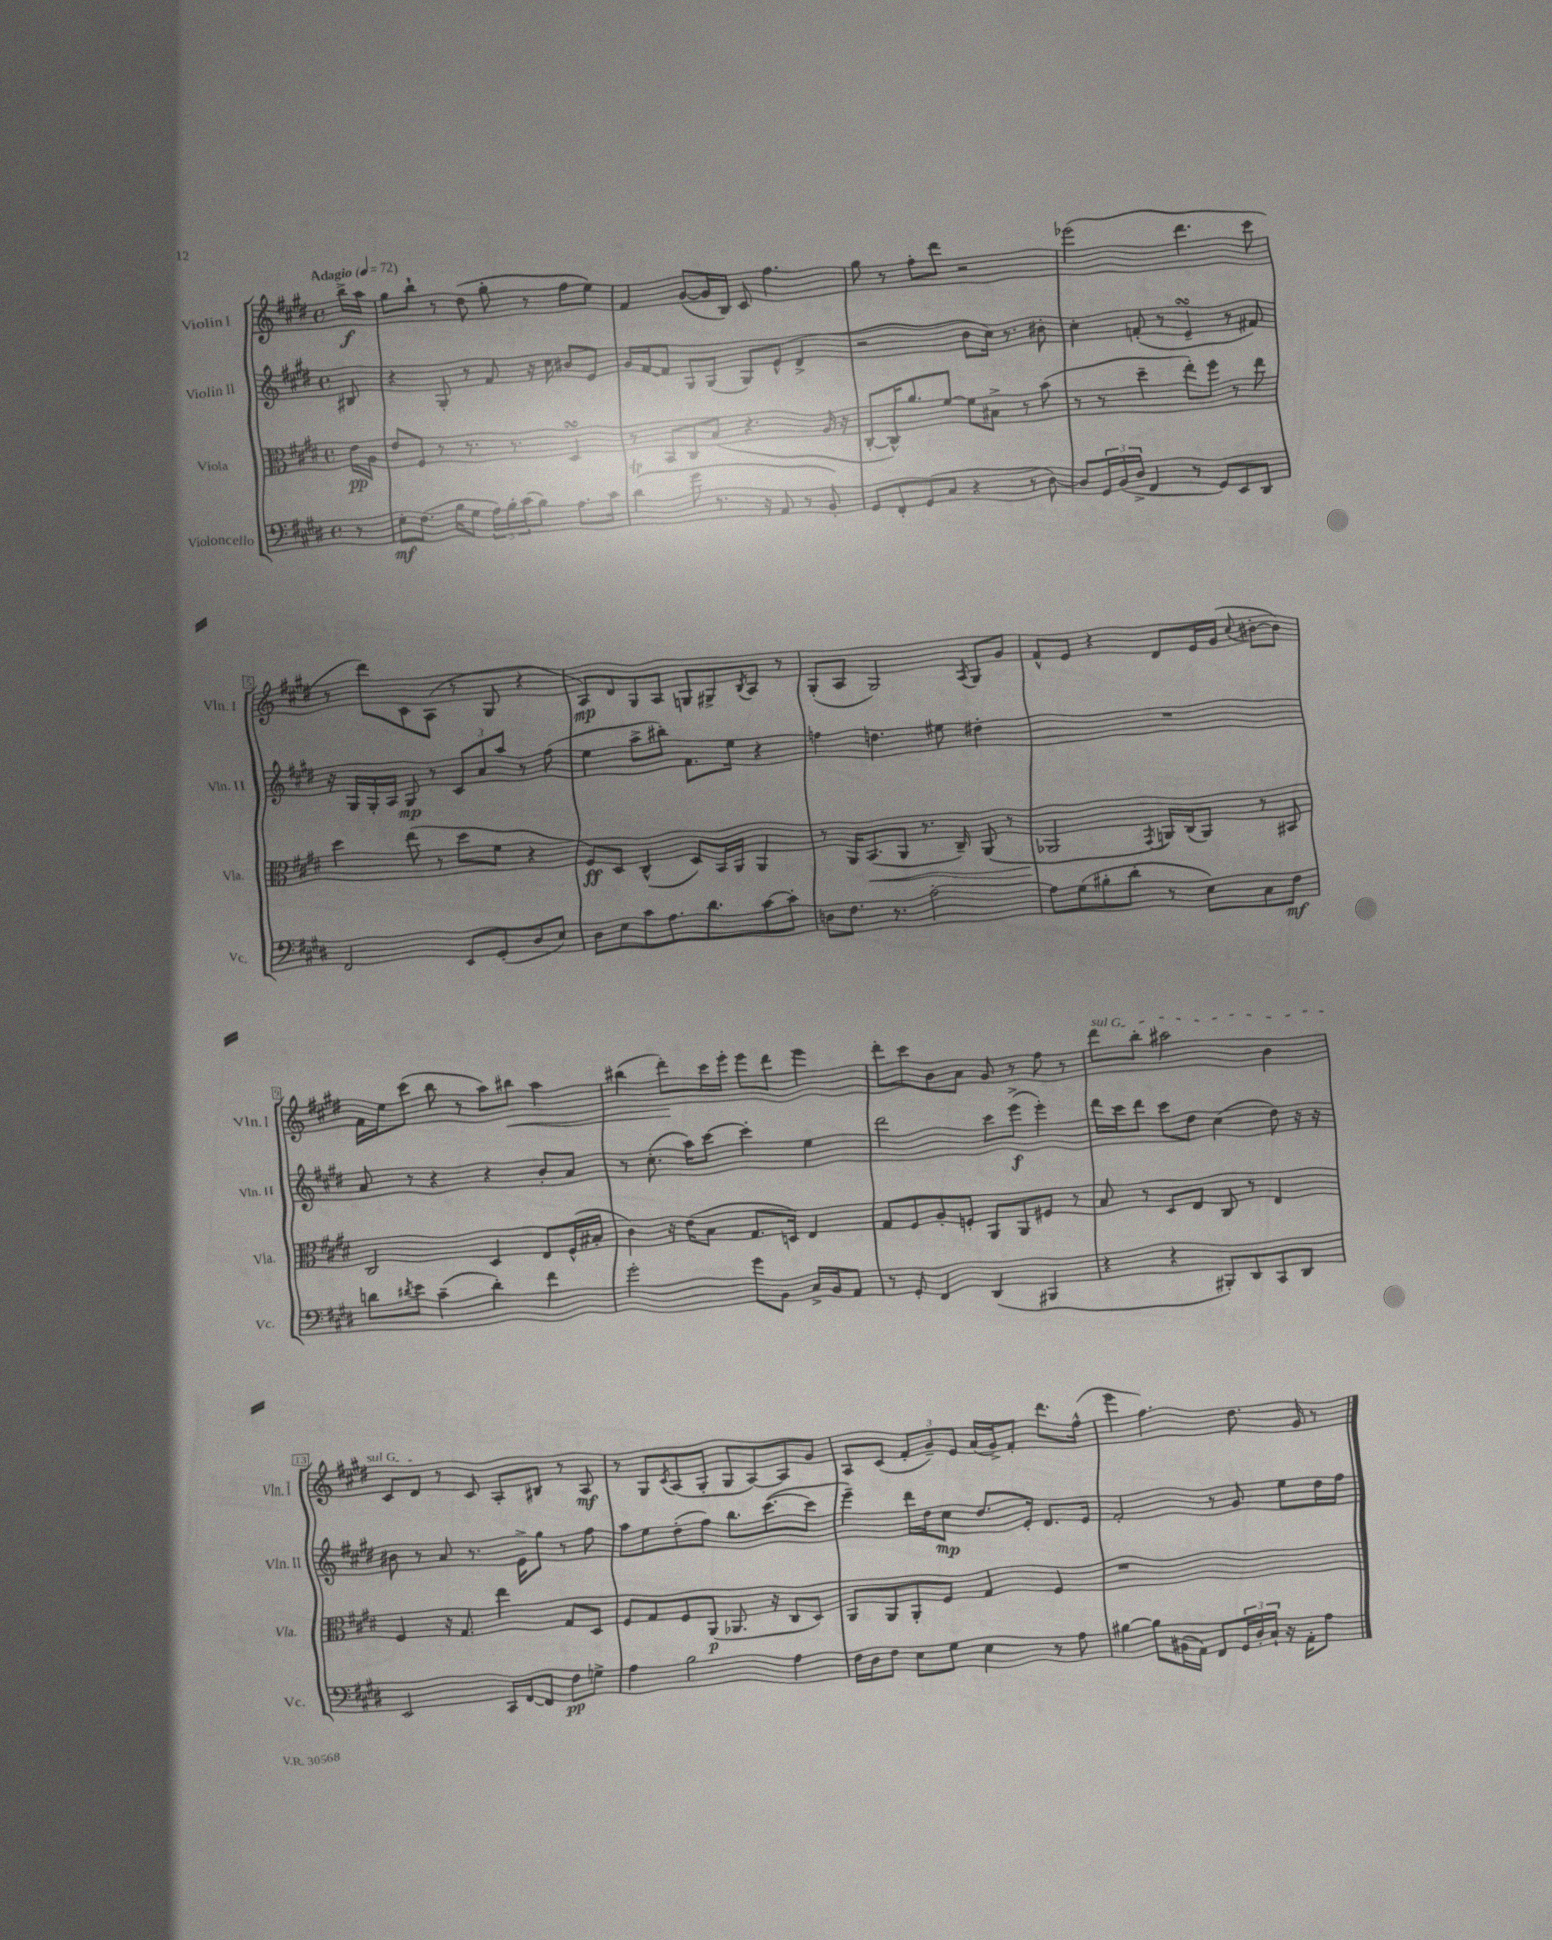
<<
\new StaffGroup <<
\new Staff = "s0" \with { instrumentName = "Violin I" shortInstrumentName = "Vln. I" } {
    \clef treble \key e \major \defaultTimeSignature \time 4/4 \partial 8 \tempo "Adagio" 4 = 72
    b''16->\f a''16 |
    gis''8 b''8-! r8 dis''8( gis''8-. r8 fis''8 e''8) |
    fis'4 gis'8~( gis'16 b16) cis'8 fis''4. |
    gis''8 r8 fis''8-. dis'''8 r2 |
    ees'''2( dis'''4. cis'''8 |
    r8 dis'''8) cis'8 a8( r8 gis8 r4 |
    a8\mp) dis'8 gis8 a8 g8 gis8-> \acciaccatura { b8 } a8 r8 |
    gis8-.( a8 gis2) \acciaccatura { a8 } gis8 gis'8 |
    fis'8-^ e'8 r4 dis'8 e'16 gis'16( \appoggiatura { cis''8 } bis'8~-. bis'8) |
    fis'16 e''16 cis'''8( b''8 r8 a''8) bis''8\< a''4 |
    bis''4( dis'''8-.\!) cis'''16 e'''16-. e'''8 dis'''8 e'''4 |
    dis'''8-. cis'''8 b'8 a'8 gis'8 r8 fis''8 r8 |
    \once \override TextSpanner.bound-details.left.text = \markup { \italic "sul G" } dis'''8\startTextSpan b''8-. ais''2 b'4 |
    cis'8 dis'8\stopTextSpan r8 cis'8 a8-. bis8 r8 a8\mf |
    r8 gis8 \acciaccatura { cis'8 } a8( gis8-. gis8 a8~) a8 gis'8 |
    a8 cis'8( \tuplet 3/2 { fis'8-. gis'8--) e'8 } a'16( gis'16->) fis'8-. dis'''8. fis''16-^( |
    e'''4 fis''4.) dis''8. gis'16 r8 \bar "|." |
}
\new Staff = "s1" \with { instrumentName = "Violin II" shortInstrumentName = "Vln. II" } {
    \clef treble \key e \major \defaultTimeSignature \time 4/4 \partial 8
    bis8 |
    r4 gis8-. r8 fis'8 r16 cis''16 bis'8 e'8 |
    gis'16 fis'16~ fis'8 gis8 gis8( gis8) e'8-^( dis'4-> |
    r2 b'8 cis''16) r8. bis'8-. |
    cis''4-. f'8-.( r8 e'4--\turn r8 fis'8) |
    r16 gis16 gis16-. a16 gis8\mp r8 \tuplet 3/2 { cis'8 a'8 a''8 } r8 fis''8( |
    e''4 a''8-> bis''8-.) fis'8. e''16 r4 |
    f''4 d''4. eis''8 dis''4-. |
    R1 |
    a'8 r8 r4 r4 b'8-. a'8 |
    r8 cis''8.-.( a''16) cis'''8~ cis'''4-. e''4 |
    dis'''2 cis'''8 e'''8->\f( e'''4-.) |
    dis'''16 cis'''16 dis'''8 cis'''8 dis''8 cis''4( dis''8) r16 r16 |
    bis'8 r8 a'8 r8. e'16-> gis''8 r8 fis''8 |
    a''8 e''8 dis''8-.( fis''8) b''8. cis'''8.~( cis'''8 |
    e'''4--) dis'''16 dis''16 cis''8\mp dis''8. e'16-. dis'8. e'16 |
    fis'2-. r8 gis'8 e''8 dis''16 fis''16 \bar "|." |
}
\new Staff = "s2" \with { instrumentName = "Viola" shortInstrumentName = "Vla." } {
    \clef alto \key e \major \defaultTimeSignature \time 4/4 \partial 8
    e'16\pp a16 |
    e'8 fis8 r8 r8. r8. dis4\turn |
    r8 b,8 cis8 b8( r4. a16 r16 |
    cis8~-. cis16-^) a'8. fis'8~ fis'8 bis8-> r8 b'8( |
    r8 r8 dis''4-- e''8-.) fis''8 r8 e''8 |
    dis''4 e''8( r8 dis''8 fis'8 r4 |
    fis8\ff) dis8 cis4-^( dis8) b,16 a,16 a,4 |
    r8 a,16 b,8.\<( a,8 r8. cis16--) a,8( r8 |
    aes,2\! \acciaccatura { gis,8 } a,16) cis16( a,8) r8 bis,8 |
    cis2 dis4 e8 fis16-^( bis16-. |
    cis'4) r16 e'16( b8 gis8. d16) e4 |
    gis8 fis8 a8-. f8-. a,8 a,8 fis8 r8 |
    b8 r8 dis8 e8 cis8 r8 e4 |
    fis4 r16 gis8. e''4 gis8 dis8 |
    fis8 gis8 fis8 a,8\p( aes,8. r16 cis8 dis8) |
    a,8 a,8 a,8-. fis8 gis4 fis4 |
    r1 \bar "|." |
}
\new Staff = "s3" \with { instrumentName = "Violoncello" shortInstrumentName = "Vc." } {
    \clef bass \key e \major \defaultTimeSignature \time 4/4 \partial 8
    r8 |
    e8-.\mf fis8.( b16 gis8 \tuplet 3/2 { a16) b16-. cis'16( } b8) a8. cis'16 |
    dis'4\trill( gis'8 r8. r16 a,8 r8 b,8-.) |
    gis,8 fis,8-. gis,8( cis8 r4 r8 dis8~) |
    dis8 \tuplet 3/2 { gis,16 b,16( dis16-> } fis,4 r8 gis,8) e,8 dis,8 |
    fis,2 e,8 gis,8-.( dis8 e8) |
    dis8 e8 cis'8 a8. dis'8. cis'8~ cis'8-. |
    d8 fis8. r8. a2~-. |
    a8 gis8( bis8-. dis'8-. r8 e8) cis8 fis8\mf |
    d'8 \acciaccatura { dis'8 } e'8 cis'4--( dis'4-.) fis'4 |
    gis'2-. gis'8 b,8 cis16-> b,16 a,8 |
    r8 gis,8-. fis,4 dis,4( bis,,4 |
    r4 r4 bis,,8-.) dis,8 cis,8 dis,8 |
    e,2 cis,16 fis,16~ fis,8 fis8\pp g8-> |
    a4 b2 a4 |
    fis16 dis16 fis8 e8 gis8 e4 r8 a8 |
    bis4~ bis8 bis,16( a,16) fis,8 \tuplet 3/2 { gis,16 dis16-. cis16-! } r16 a,16-. a8 \bar "|." |
}
>>
>>
\layout { \context { \Score \override BarNumber.stencil = #(make-stencil-boxer 0.1 0.3 ly:text-interface::print) } }
